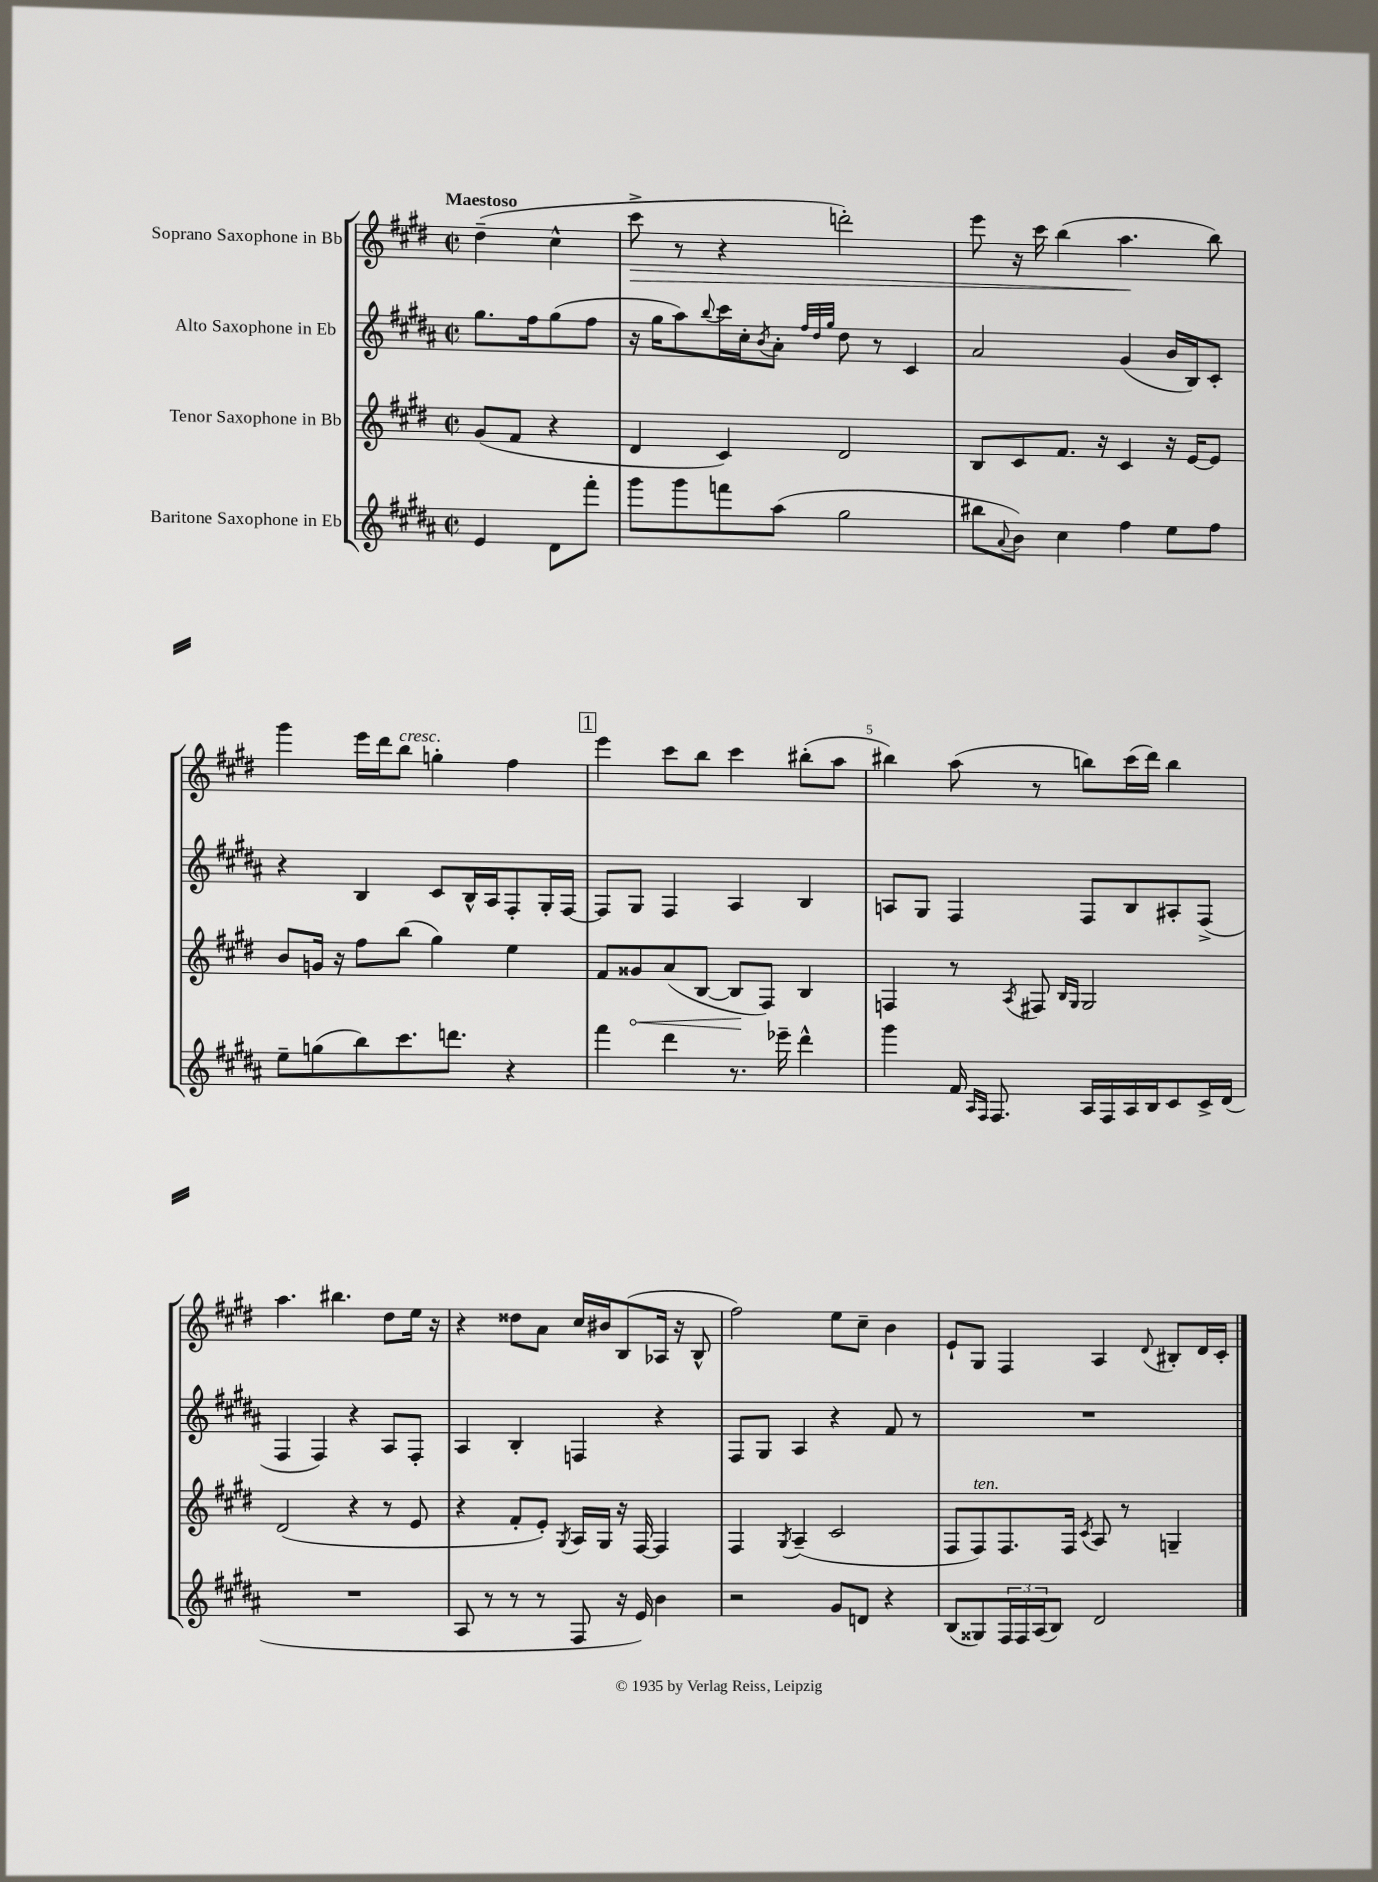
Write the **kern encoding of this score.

**kern	**kern	**dynam	**kern	**kern	**dynam
*part4	*part3	*part3	*part2	*part1	*part1
*staff4	*staff3	*staff3	*staff2	*staff1	*staff1
*I"Baritone Saxophone in Eb	*I"Tenor Saxophone in Bb	*	*I"Alto Saxophone in Eb	*I"Soprano Saxophone in Bb	*
*clefG2	*clefG2	*	*clefG2	*clefG2	*
*k[f#c#g#d#a#]	*k[f#c#g#d#]	*	*k[f#c#g#d#a#]	*k[f#c#g#d#]	*
*M2/2	*M2/2	*	*M2/2	*M2/2	*
*met(c|)	*met(c|)	*	*met(c|)	*met(c|)	*
=	=	=	=	=	=
!	!	!	!	!LO:TX:a:B:t=Maestoso	!
4e/	(8g#/L	.	8.gg#\L	(4dd#~\	.
.	8f#/J	.	.	.	.
.	.	.	16ff#\k	.	.
8d#\L	4r	.	(8gg#\	4cc#^^\	.
8fff#'\J	.	.	8ff#\J	.	.
=1	=1	=1	=1	=1	=1
!	!	!	!	!	!LO:HP:b
8ggg#\L	4d#/	.	16r	8ccc#^\	>
.	.	.	16gg#\KL	.	.
8ggg#\	.	.	8aa#\)	8r	.
.	.	.	8qqbb/	.	.
8fffn\	4c#/)	.	16ccc#\L	4r	.
.	.	.	16cc#'\J	.	.
.	.	.	8qb/	.	.
(8aa#\J	.	.	8a#'\J	.	.
.	.	.	32qqff#/LLL	.	.
.	.	.	32qqdd#/	.	.
.	.	.	32qqgg#/JJJ	.	.
2gg#\	2d#/	.	8dd#\	2dddn'\)	.
.	.	.	8r	.	.
.	.	.	4c#/	.	.
=2	=2	=2	=2	=2	=2
8bb#X\L	8B/L	.	2a#/	8eee\	.
8qqa#/	.	.	.	.	.
8b\J)	8c#/	.	.	16r	.
.	.	.	.	16ccc#\	.
4cc#\	8.f#/J	.	.	(4bb\	.
.	16r	.	.	.	.
4ff#\	4c#/	.	(4g#/	4.aa\	.
8ee\L	16r	.	16b/LL	.	.
.	[16e/KL	.	16B/J)	.	.
8ff#\J	8e/J]	.	8c#'/J	8bb\)	]
!!LO:LB:g=z
=3	=3	=3	=3	=3	=3
8ee~\L	8b/L	.	4r	4ggg#\	.
(8ggn\	16gn/Jk	.	.	.	.
.	16r	.	.	.	.
8bb\)	8ff#\L	.	4B/	16eee\LL	.
.	.	.	.	16ddd#\J	.
!	!	!	!	!LO:TX:a:i:t=cresc.	!
8.ccc#\	(8bb\J	.	.	8bb\J	.
.	4gg#\)	.	8c#/L	4ggn'\	.
8.dddn\J	.	.	.	.	.
.	.	.	16B^^/L	.	.
.	.	.	16A#/J	.	.
4r	4ee\	.	8F#'/	4ff#\	.
.	.	.	16G#'/L	.	.
.	.	.	[16F#/JJ	.	.
!!LO:REH:place=s1:t=1
=4	=4	=4	=4	=4	=4
4fff#\	8f#/L	.	8F#/L]	4eee\	.
!	!	!LO:HP:b	!	!	!
.	8g##X/	<	8G#/J	.	.
4ddd#\	(8a/	.	4F#/	8ccc#\L	.
.	[8B/J	.	.	8bb\J	.
8.r	8B/L]	.	4A#/	4ccc#\	.
.	8F#/J)	[	.	.	.
16eee-X~\	.	.	.	.	.
4ddd#^^\	4B/	.	4B/	(8bb#X'\L	.
.	.	.	.	8aa\J	.
=5	=5	=5	=5	=5	=5
4ggg#\	4Fn/	.	8An/L	4bb#X\)	.
.	.	.	8G#/J	.	.
16f#/	8r	.	4F#/	(8aa\	.
16qqA#/LL	.	.	.	.	.
16qqF#/JJ	.	.	.	.	.
8.F#/	.	.	.	.	.
.	8qA/	.	.	.	.
.	8F#X/	.	.	8r	.
.	16qqB/LL	.	.	.	.
.	16qqG#/JJ	.	.	.	.
16A#/LL	2G#/	.	8F#/L	8bbn\L)	.
16F#/	.	.	.	.	.
16A#/	.	.	8B/	(16ccc#\L	.
16B/J	.	.	.	16ddd#\JJ)	.
8c#/	.	.	8A#X'/	4bb\	.
16c#^/L	.	.	(8F#^/J	.	.
(16d#/JJ	.	.	.	.	.
!!LO:LB:g=z
=6	=6	=6	=6	=6	=6
1r	(2d#/	.	4F#/	4.aa\	.
.	.	.	4F#/)	.	.
.	.	.	.	4.bb#X\	.
.	4r	.	4r	.	.
.	8r	.	8A#/L	8dd#\L	.
.	8e/	.	8F#'/J	16ee\Jk	.
.	.	.	.	16r	.
=7	=7	=7	=7	=7	=7
8A#/	4r	.	4A#/	4r	.
8r	.	.	.	.	.
8r	8f#'/L	.	4B'/	8dd##X\L	.
8r	8e'/J)	.	.	8a\J	.
.	8qG#/	.	.	.	.
8F#/	16A/LL	.	4Fn/	16cc#/LL	.
.	16G#/JJ	.	.	16b#X/J	.
16r	16r	.	.	(8B/	.
16e/)	[16F#/	.	.	.	.
4b\	4F#/]	.	4r	16A-X/Jk	.
.	.	.	.	16r	.
.	.	.	.	8B^^/	.
=8	=8	=8	=8	=8	=8
2r	4F#/	.	8F#/L	2ff#\)	.
.	.	.	8G#/J	.	.
.	8qG#/	.	.	.	.
.	(4A~/	.	4A#/	.	.
8g#/L	2c#/	.	4r	8ee\L	.
8dn/J	.	.	.	8cc#~\J	.
4r	.	.	8f#/	4b\	.
.	.	.	8r	.	.
=9	=9	=9	=9	=9	=9
(8B/L	8F#/L	.	1r	8e`/L	.
!	!LO:TX:a:i:t=ten.	!	!	!	!
8G##X/)	8F#/)	.	.	8G#/J	.
24F#/L	8.F#/	.	.	4F#/	.
24F#/	.	.	.	.	.
(24A#/J	.	.	.	.	.
8B/J)	.	.	.	.	.
.	16F#/Jk	.	.	.	.
.	8qc#/	.	.	.	.
2d#/	8A/	.	.	4A/	.
.	8r	.	.	.	.
.	.	.	.	8qqd#/	.
.	4Gn~/	.	.	8B#X'/L	.
.	.	.	.	16d#/L	.
.	.	.	.	16c#'/JJ	.
==	==	==	==	==	==
*-	*-	*-	*-	*-	*-
